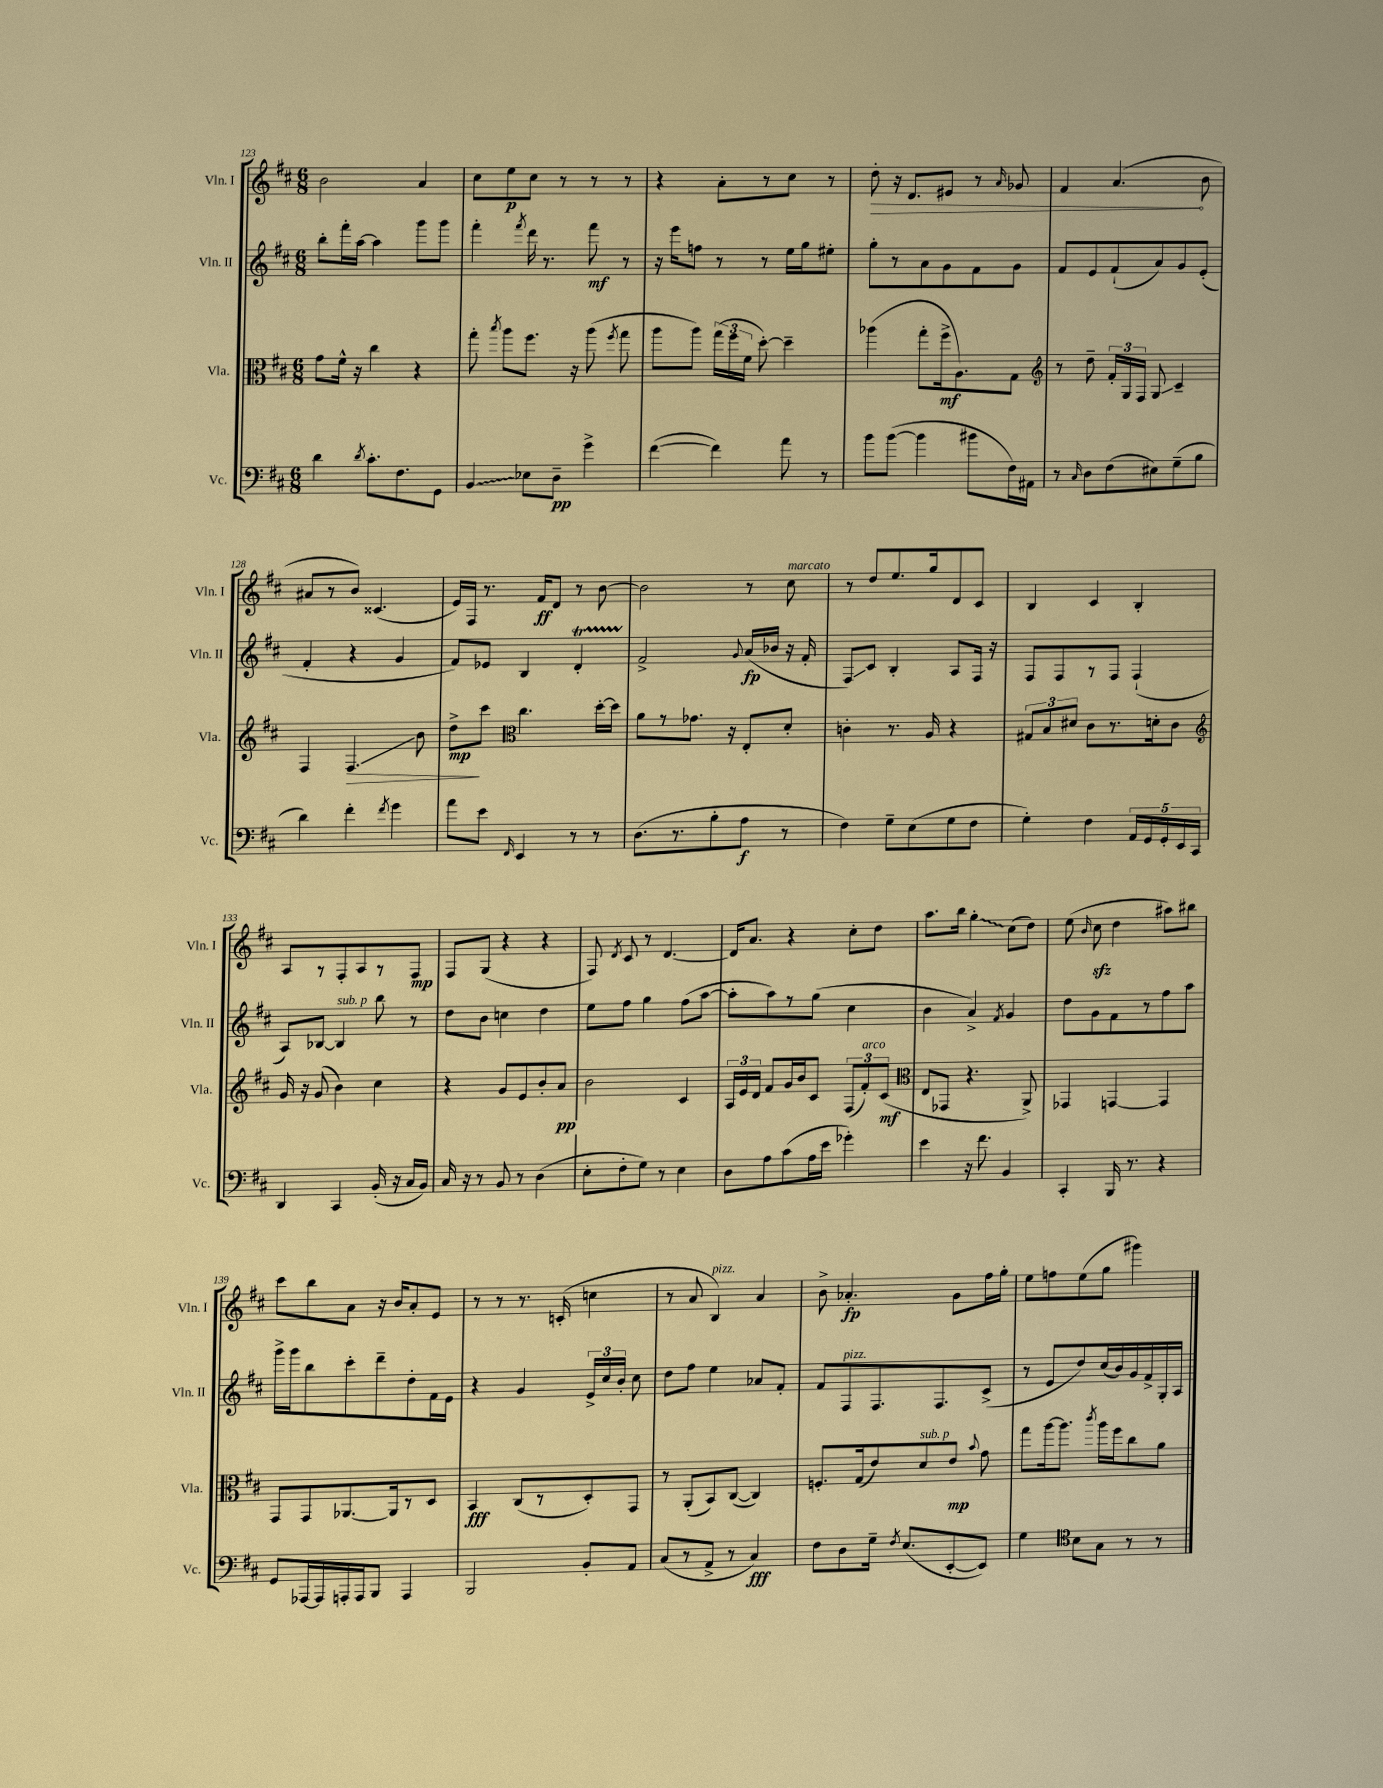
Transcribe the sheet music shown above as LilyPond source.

<<
\new StaffGroup <<
\new Staff = "s0" \with { instrumentName = "Vln. I" shortInstrumentName = "Vln. I" } {
    \clef treble \key d \major \numericTimeSignature \time 6/8
    \autoBeamOff b'2 a'4 |
    cis''8[ e''8\p cis''8] r8 r8 r8 |
    r4 a'8[-. r8 cis''8] r8 |
    \once \override Hairpin.circled-tip = ##t d''8-.\> r16 d'8.[ eis'8] r8 \grace { a'16 } ges'8 |
    fis'4 a'4.\!( b'8 |
    ais'8[ r8 b'8]) cisis'4.( |
    e'16[) fis16] r8. fis'16[\ff d'8] r8 b'8~ |
    b'2 r8 cis''8^\markup { \italic "marcato" } |
    r8 d''8[ e''8. g''16 d'8 cis'8] |
    b4 cis'4 b4-. |
    a8[ r8 fis8-. a8 r8 fis8]\mp |
    fis8[ g8]( r4 r4 |
    fis8) \acciaccatura { d'8 } cis'8 r8 d'4.~ |
    d'16[ a'8.] r4 cis''8[-. d''8] |
    a''8.[ b''16] \once \override Glissando.style = #'zigzag g''4-.\glissando cis''8[( d''8]) |
    e''8( \grace { b'16 } cis''8\sfz d''4 ais''8[) bis''8] |
    cis'''8[ b''8 a'8] r16 b'16[ a'8-. e'8] |
    r8 r8 r8. c'16-.( c''4 |
    r8 a'8 b4^\markup { \italic "pizz." }) a'4 |
    b'8-> aes'4.-.\fp g'8[ fis''16 g''16]-. |
    e''8[ f''8 e''8( g''8] gis'''4) \bar "|." |
}
\new Staff = "s1" \with { instrumentName = "Vln. II" shortInstrumentName = "Vln. II" } {
    \clef treble \key d \major \numericTimeSignature \time 6/8
    \autoBeamOff b''8[-. fis'''16-. a''16]~ a''4 g'''8[ g'''8] |
    fis'''4-. \acciaccatura { fis'''8 } d'''16 r8. fis'''8\mf r8 |
    r16 e'''16[ f''8] r8 r8 e''16[ g''16 eis''8]-. |
    g''8[-. r8 a'8 g'8 fis'8 g'8] |
    fis'8[ e'8 fis'8-!( a'8) g'8 e'8]-.( |
    fis'4-. r4 g'4 |
    fis'8[) ees'8] b4 d'4-.\startTrillSpan |
    fis'2->\stopTrillSpan \appoggiatura { g'8 } a'16[\fp( bes'16] r16 fis'16-. |
    fis8[\glissando) cis'8] b4-. a8[ fis16] r16 |
    fis8[ fis8 r8 fis8] fis4-!( |
    a8[) bes8]~ bes4^\markup { \italic "sub. p" } b''8 r8 |
    d''8[ b'8] c''4 d''4 |
    e''8[ fis''8] g''4 fis''8[( a''8]~ |
    a''8[-. a''8) r8 g''8]( cis''4 |
    b'4 a'4->) \acciaccatura { fis'8 } g'4 |
    d''8[ g'8 fis'8 r8 fis''8 a''8] |
    g'''16[-> g'''16 b''8 cis'''8-. d'''8-- d''8-. fis'16 e'16] |
    r4 g'4 \tuplet 3/2 { e'16[-> cis''16 b'16]-. } cis''8 |
    d''8[ fis''8] e''4 aes'8[ fis'8]-. |
    fis'8[ fis8^\markup { \italic "pizz." } fis8. fis8. cis'8]->( |
    r8 e'8[ d''8) cis''16( b'16) g'16 fis'16-> g16-. a16] \bar "|." |
}
\new Staff = "s2" \with { instrumentName = "Vla." shortInstrumentName = "Vla." } {
    \clef alto \key d \major \numericTimeSignature \time 6/8
    \autoBeamOff g'8[ fis'16]-^ r16 cis''4 r4 |
    g''8-. \acciaccatura { b''8 } a''8[ fis''8.] r16 a''8( \acciaccatura { fis''8 } g''8 |
    a''8[ a''8]) \tuplet 3/2 { g''16[( fis''16 fis'16] } d''8~-.) d''4-- |
    aes''4( g''8[-. fis''16->\mf a8.) g8] |
    \clef treble r8 d''8-- \tuplet 3/2 { fis'16[-. g16 fis16] } g8\glissando cis'4-- |
    fis4 fis4.\glissando\> b'8 |
    d''8[->\mp\! cis'''8] \clef alto cis''4. d''16[~-. d''16] |
    a'8[ r8 ges'8.] r16 e8[-. d'8]-. |
    c'4-. r8. a16 r4 |
    \tuplet 3/2 { gis8[ b8 dis'8] } cis'8[ r8. d'16-. cis'8] |
    \clef treble g'16 r16 g'8( b'4) cis''4 |
    r4 g'8[ e'8 b'8-. a'8]\pp |
    b'2 cis'4 |
    \tuplet 3/2 { a16[ e'16 d'16] } fis'8[ g'16 b'16 cis'8] \tuplet 3/2 { fis8[( fis'8-.^\markup { \italic "arco" }) cis'8]\mf( } |
    \clef alto e8[ ges,8] r4. a,8->) |
    ges,4 g,4~ g,4 |
    g,8[ g,8 aes,8.~ aes,16 r8 d8] |
    b,4\fff cis8[( r8 d8-.) g,8] |
    r8 a,8[-.( b,8) cis8]~( cis4) |
    f8.[-. g16( e'8) d'8^\markup { \italic "sub. p" } e'8]\mp \appoggiatura { b'8 } g'8 |
    g''8[ a''16~ a''8.] \acciaccatura { cis'''8 } a''16[ fis''16 cis''8 a'8] \bar "|." |
}
\new Staff = "s3" \with { instrumentName = "Vc." shortInstrumentName = "Vc." } {
    \clef bass \key d \major \numericTimeSignature \time 6/8
    \autoBeamOff d'4 \acciaccatura { d'8 } cis'8.[-. fis8. g,8] |
    \once \override Glissando.style = #'zigzag b,4\glissando ees8[ d8]--\pp g'4-> |
    fis'4~( fis'4) a'8 r8 |
    b'8[ b'8]~( b'4 bis'8[ fis16) ais,16] |
    r8 \grace { cis16 } d8[ fis8( eis8) g8--( b8] |
    d'4) fis'4-. \acciaccatura { fis'8 } g'4 |
    a'8[ e'8] \grace { fis,16 } e,4 r8 r8 |
    d8.[( r8. b8-. a8]\f r8 |
    fis4) g8[-- e8( g8 fis8] |
    g4-.) fis4 \tuplet 5/4 { a,16[ g,16 g,16-. e,16 cis,16] } |
    d,4 cis,4 b,16-.( r16 cis16[ b,16]) |
    cis16 r16 r8 b,8 r8 d4( |
    e8[-. fis8-. g8]) r8 e4 |
    d8[ a8 cis'8( a16 e'16] ges'4-.) |
    e'4 r16 fis'8. b,4 |
    cis,4-. b,,16 r8. r4 |
    g,8[ aes,,16~ aes,,16 a,,16-. a,,16 b,,8] a,,4 |
    b,,2 b,8[-. a,8] |
    cis8[( r8 a,8]-> r8 cis4\fff) |
    fis8[ d8 g16]-- \acciaccatura { fis8 } e8.[( e,8~-. e,8]) |
    g4 \clef tenor b8[ g8] r8 r8 \bar "|." |
}
>>
>>
\layout { \context { \Score currentBarNumber = #123 } }
